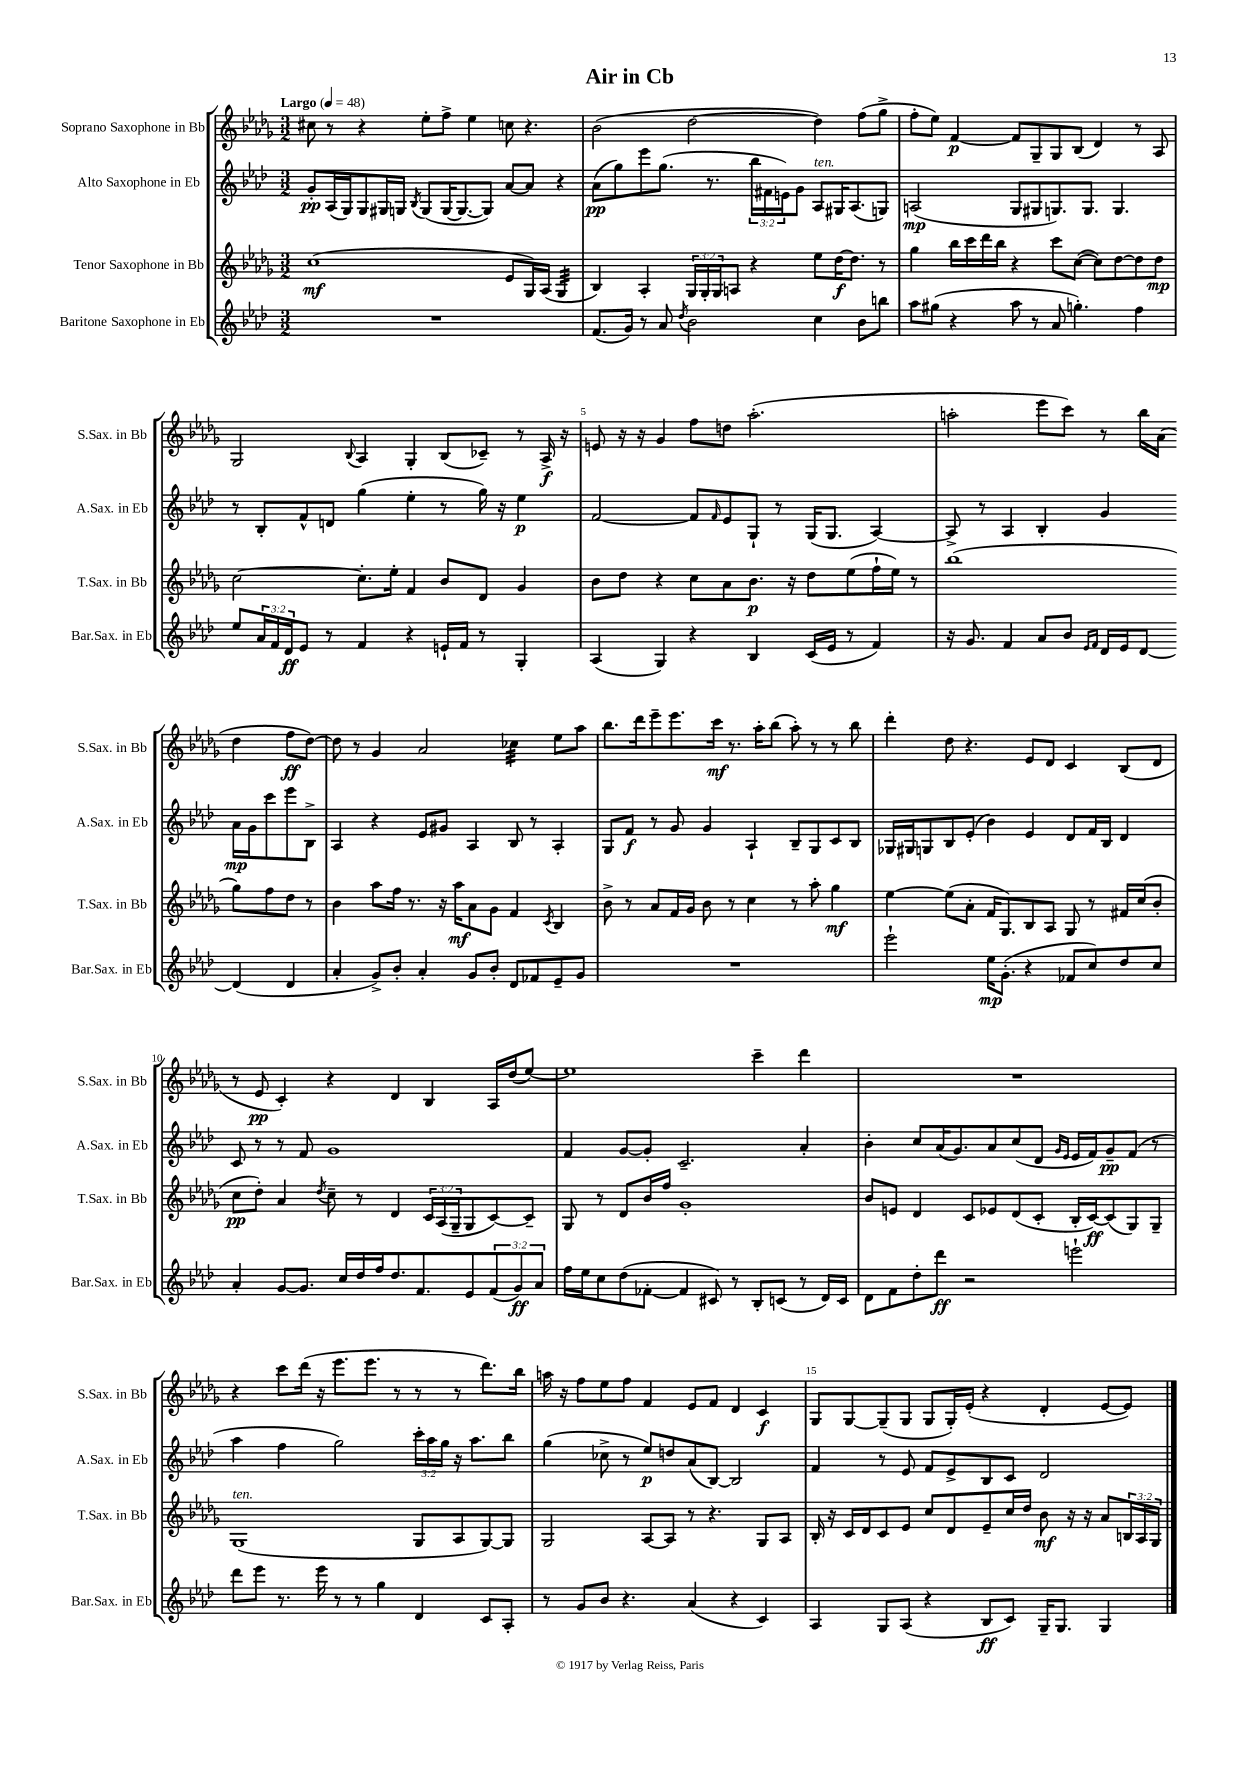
\header { title = "Air in Cb" }
<<
\new StaffGroup <<
\new Staff = "s0" \with { instrumentName = "Soprano Saxophone in Bb" shortInstrumentName = "S.Sax. in Bb" } {
    \clef treble \key des \major \numericTimeSignature \time 3/2 \tempo "Largo" 4 = 48
    cis''8 r8 r4 ees''8-. f''8-> ees''4 c''8 r4. |
    bes'2( des''2~ des''4) f''8( ges''8-> |
    f''8-. ees''8) f'4~\p f'8 ges8-- ges8 bes8( des'4) r8 aes8 |
    ges2 \appoggiatura { bes8 } aes4 ges4-. bes8( ces'8--) r8 aes16->\f r16 |
    e'8 r16 r16 ges'4 f''8 d''8 aes''2.-.( |
    a''2-. ees'''8 c'''8) r8 bes''16 aes'16( des''4 f''8\ff des''8~) |
    des''8 r8 ges'4 aes'2 ces''4:32 ees''8 aes''8 |
    bes''8. des'''16 ees'''8-- ees'''8. c'''16\mf r8. aes''16-. bes''8( aes''8-.) r8 r8 bes''8 |
    des'''4-. des''8 r4. ees'8 des'8 c'4 bes8( des'8 |
    r8 ees'8\pp c'4-.) r4 des'4 bes4 aes16 des''16( ees''8~) |
    ees''1 c'''4-- des'''4 |
    R1. |
    r4 c'''8 des'''16( r16 ees'''8. ees'''8. r8 r8 r8 des'''8.) bes''16 |
    a''16 r16 f''8 ees''8 f''8 f'4 ees'8 f'8 des'4 c'4\f |
    ges8 ges8~ ges8--( ges8 ges8 ges16-.) ees'16-.( r4 des'4-. ees'8~ ees'8) \bar "|." |
}
\new Staff = "s1" \with { instrumentName = "Alto Saxophone in Eb" shortInstrumentName = "A.Sax. in Eb" } {
    \clef treble \key aes \major \numericTimeSignature \time 3/2 \override Staff.TupletNumber.text = #tuplet-number::calc-fraction-text
    g'8-.\pp aes16( g16) g8 gis16 g16 \acciaccatura { bes8 } g8( g16~ g8.~ g8) aes'8~ aes'8 r4 |
    aes'8\pp( g''8) ees'''8 g''8.( r8. \tuplet 3/2 { bes''16 fis'16 e'16) } g'8 aes8^\markup { \italic "ten." } gis16 aes8.( g8) |
    a2\mp( g8 gis8 g8.) g8. g4. |
    r8 bes8-. f'8-^ d'8 g''4( ees''4-. r8 g''16) r16 ees''4\p |
    f'2~ f'8 \grace { f'16 } ees'8 g8-! r8 g16( g8. aes4~) |
    aes8-> r8 aes4 bes4-. g'4 aes'16\mp g'16 c'''8 ees'''8 bes8-> |
    aes4 r4 ees'8 gis'8 aes4 bes8 r8 aes4-. |
    g8 f'8\f r8 g'8 g'4 aes4-! bes8-- g8 c'8 bes8 |
    ges16 gis16 g8 bes8 ees'8-.( bes'4) ees'4 des'8 f'16 bes16 des'4 |
    c'8 r8 r8 f'8 g'1 |
    f'4 g'8~ g'8-. c'2.-- aes'4-. |
    bes'4-. c''8 aes'16( g'8.) aes'8 c''8( des'8 \grace { g'16 ees'16 } ees'16 f'16) g'8--\pp f'8( r8 |
    aes''4 f''4 g''2) \tuplet 3/2 { c'''16-. aes''16 g''16 } r16 aes''8. bes''8 |
    g''4( ces''8-> r8 ees''8\p) d''8 aes'8( bes8~) bes2 |
    f'4 r8 ees'8 f'8 ees'8-> bes8 c'8 des'2 \bar "|." |
}
\new Staff = "s2" \with { instrumentName = "Tenor Saxophone in Bb" shortInstrumentName = "T.Sax. in Bb" } {
    \clef treble \key des \major \numericTimeSignature \time 3/2 \override Staff.TupletNumber.text = #tuplet-number::calc-fraction-text
    c''1\mf( ees'8 ges16) aes16( ges4:32 |
    bes4) aes4-. \tuplet 3/2 { ges16 ges16-. ges16 } a8 r4 ees''8 des''16~\f des''8. r8 |
    ges''4 bes''16 c'''16 des'''16 bes''16 r4 c'''8 c''8~( c''8) des''8~ des''8 des''8\mp |
    c''2~ c''8.-. ees''16-. f'4 bes'8 des'8 ges'4 |
    bes'8 des''8 r4 c''8 aes'8 bes'8.\p r16 des''8 ees''8( f''16-! ees''16) r8 |
    bes''1( ges''8) f''8 des''8 r8 |
    bes'4 aes''8 f''16 r8. r16 aes''16\mf aes'8 ges'8 f'4 \acciaccatura { c'8 } bes4 |
    bes'8-> r8 aes'8 f'16 ges'16 bes'8 r8 c''4 r8 aes''8-. ges''4\mf |
    ees''4~ ees''8( aes'8-. f'16 ges8.) bes8 aes8 ges8 r8 fis'16 c''16( bes'8-. |
    c''8\pp des''8-.) aes'4 \acciaccatura { des''8 } c''8-- r8 des'4 \tuplet 3/2 { c'16 aes16( ges16-- } ges8 c'8~) c'8-- |
    ges8 r8 des'8 bes'16 f''16 ges'1-. |
    bes'8 e'8 des'4 c'8 ees'8 des'8( c'8-. bes16-. c'16~\ff) c'8( ges8) ges8-- |
    ges1^\markup { \italic "ten." }( ges8 aes8 ges8~) ges8 |
    ges2 aes8~ aes8 r8 r4. ges8 aes8 |
    bes16-. r16 c'16 des'16 c'8 ees'8 c''8 des'8 ees'8-- c''16 des''16 bes'8\mf r16 r16 aes'8 \tuplet 3/2 { b16 aes16 ges16 } \bar "|." |
}
\new Staff = "s3" \with { instrumentName = "Baritone Saxophone in Eb" shortInstrumentName = "Bar.Sax. in Eb" } {
    \clef treble \key aes \major \numericTimeSignature \time 3/2 \override Staff.TupletNumber.text = #tuplet-number::calc-fraction-text
    R1. |
    f'8.( g'16) r8 aes'8 \acciaccatura { des''8 } bes'2 c''4 bes'8 b''8 |
    aes''8 gis''8( r4 aes''8 r8 aes'8 g''4.-.) f''4 |
    ees''8 \tuplet 3/2 { aes'16 f'16 des'16\ff } ees'8 r8 f'4 r4 e'16-! f'16 r8 g4-. |
    aes4( g4) r4 bes4 c'16( ees'16 r8 f'4) |
    r16 g'8. f'4 aes'8 bes'8 \grace { ees'16 f'16 } des'16 ees'16 des'8~ des'4( des'4 |
    aes'4-. g'8->) bes'8-. aes'4-. g'8 bes'8-. des'8 fes'8 ees'8-- g'8 |
    R1. |
    ees'''2-! ees''16\mp g'8.-.( r4 fes'8 c''8) des''8 c''8 |
    aes'4-. g'8~ g'8. c''16 des''16 f''16 des''8. f'8. ees'8 \tuplet 3/2 { f'8( g'8\ff) aes'8 } |
    f''16 ees''16 c''8 des''8( fes'8~-. fes'4 cis'8) r8 bes8-. c'8( r8 des'16) c'16 |
    des'8 f'8 des''8-. des'''8\ff r2 e'''2-! |
    des'''8 ees'''8 r8. ees'''16 r8 r8 g''4 des'4 c'8 aes8-. |
    r8 g'8 bes'8 r4. aes'4( r4 c'4) |
    aes4 g8 aes8( r4 bes8\ff c'8) g16-- g8. g4 \bar "|." |
}
>>
>>
\layout { \context { \Score \override BarNumber.break-visibility = ##(#f #t #t) barNumberVisibility = #(every-nth-bar-number-visible 5) } }
